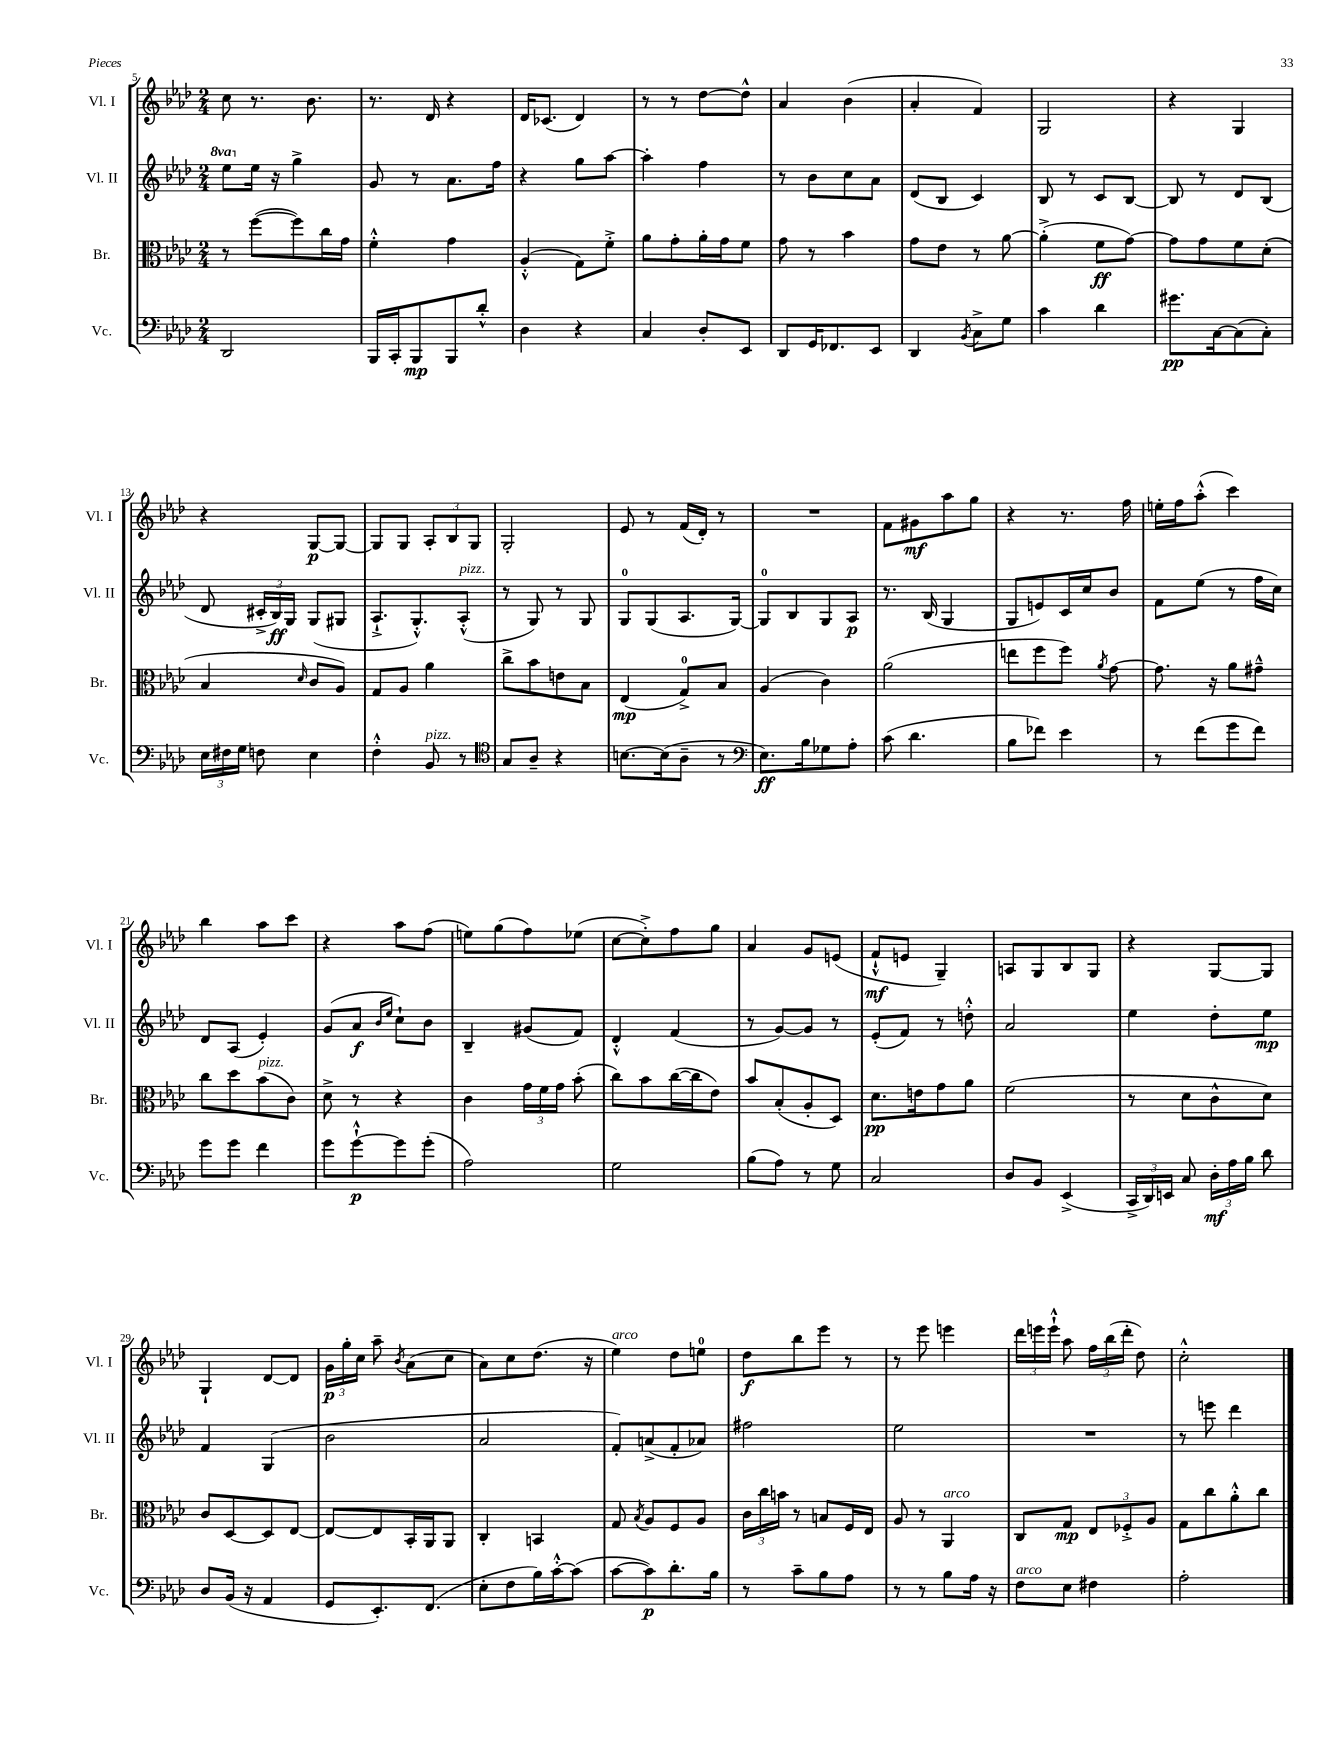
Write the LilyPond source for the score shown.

<<
\new StaffGroup <<
\new Staff = "s0" \with { instrumentName = "Vl. I" shortInstrumentName = "Vl. I" } {
    \clef treble \key aes \major \numericTimeSignature \time 2/4
    \autoBeamOff c''8 r8. bes'8. |
    r8. des'16 r4 |
    des'16[ ces'8.]( des'4) |
    r8 r8 des''8[~ des''8]-^ |
    aes'4 bes'4( |
    aes'4-. f'4) |
    g2 |
    r4 g4 |
    r4 g8[~\p g8]~ |
    g8[ g8] \tuplet 3/2 { aes8[-. bes8 g8] } |
    g2-. |
    ees'8 r8 f'16[( des'16]-.) r8 |
    R2 |
    f'8[ gis'8\mf aes''8 g''8] |
    r4 r8. f''16 |
    e''16[-. f''16 aes''8]-.-^( c'''4) |
    bes''4 aes''8[ c'''8] |
    r4 aes''8[ f''8]( |
    e''8[) g''8( f''8) ees''8]( |
    c''8[~ c''8-.->) f''8 g''8] |
    aes'4 g'8[ e'8]( |
    f'8[-!-^\mf e'8] g4--) |
    a8[ g8 bes8 g8] |
    r4 g8[~ g8] |
    g4-! des'8[~ des'8] |
    \tuplet 3/2 { g'16[\p g''16-. c''16] } aes''8-- \acciaccatura { bes'8 } aes'8[( c''8] |
    aes'8[) c''8 des''8.]( r16 |
    ees''4^\markup { \italic "arco" }) des''8[ e''8]-0 |
    des''8[\f bes''8 ees'''8] r8 |
    r8 ees'''8 e'''4 |
    \tuplet 3/2 { des'''16[ e'''16 e'''16]-!-^ } aes''8 \tuplet 3/2 { f''16[ bes''16( des'''16]-. } des''8) |
    c''2-.-^ \bar "|." |
}
\new Staff = "s1" \with { instrumentName = "Vl. II" shortInstrumentName = "Vl. II" } {
    \clef treble \key aes \major \numericTimeSignature \time 2/4 \set Staff.ottavationMarkups = #ottavation-simple-ordinals
    \autoBeamOff \ottava #1 ees'''8[ \ottava #0 ees''16] r16 g''4-> |
    g'8 r8 aes'8.[ f''16] |
    r4 g''8[ aes''8]~ |
    aes''4-. f''4 |
    r8 bes'8[ c''8 aes'8] |
    des'8[( bes8] c'4) |
    bes8 r8 c'8[ bes8]~ |
    bes8 r8 des'8[ bes8]( |
    des'8 \tuplet 3/2 { cis'16[-.-> bes16\ff) g16] } g8[( gis8] |
    aes8.[-!-> g8.-.-^) aes8]-.-^^\markup { \italic "pizz." }( |
    r8 g8) r8 g8 |
    g8[-0 g8( aes8. g16]~) |
    g8[-0 bes8 g8 aes8]\p |
    r8. bes16( g4 |
    g8[ e'8) c'16 c''16 bes'8] |
    f'8[ ees''8]( r8 f''16[ c''16]) |
    des'8[ aes8]( ees'4-.) |
    g'8[( aes'8]\f \grace { bes'16[ ees''16] } c''8[-!) bes'8] |
    bes4-- gis'8[( f'8]) |
    des'4-.-^ f'4( |
    r8 g'8[~) g'8] r8 |
    ees'8[-.( f'8]) r8 d''8-.-^ |
    aes'2 |
    ees''4 des''8[-. ees''8]\mp |
    f'4 g4( |
    bes'2 |
    aes'2 |
    f'8[-.) a'8->( f'8-. aes'8]) |
    fis''2 |
    ees''2 |
    R2 |
    r8 e'''8 des'''4 \bar "|." |
}
\new Staff = "s2" \with { instrumentName = "Br." shortInstrumentName = "Br." } {
    \clef alto \key aes \major \numericTimeSignature \time 2/4
    \autoBeamOff r8 f''8[~( f''8) c''16 g'16] |
    f'4-.-^ g'4 |
    aes4-.-^( g8[) f'8]-.-> |
    aes'8[ g'8-. aes'16-. g'16 f'8] |
    g'8 r8 bes'4 |
    g'8[ ees'8] r8 aes'8~ |
    aes'4-.->( f'8[\ff g'8]~) |
    g'8[ g'8 f'8 des'8]-.( |
    bes4 \grace { des'16 } c'8[ aes8]) |
    g8[ aes8] aes'4 |
    c''8[-> bes'8 e'8 bes8] |
    ees4\mp( g8[-0->) bes8] |
    aes4( c'4) |
    aes'2( |
    e''8[ f''8 f''8]) \acciaccatura { aes'8 } g'8~ |
    g'8. r16 aes'8[ gis'8]---^ |
    c''8[ des''8 bes'8^\markup { \italic "pizz." }( c'8]) |
    des'8-> r8 r4 |
    c'4 \tuplet 3/2 { g'16[ f'16 g'16] } bes'8-.( |
    c''8[) bes'8 c''16~( c''16 ees'8]) |
    bes'8[ bes8-.( aes8-. des8]) |
    des'8.[\pp e'16 g'8 aes'8] |
    f'2( |
    r8 des'8[ c'8-^ des'8]) |
    c'8[ des8~ des8 ees8]~ |
    ees8[~ ees8 bes,16-. aes,16 aes,8] |
    c4-. b,4 |
    g8 \acciaccatura { bes8 } aes8[ f8 aes8] |
    \tuplet 3/2 { c'16[ c''16 b'16] } r8 b8[ f16 ees16] |
    aes8 r8 aes,4^\markup { \italic "arco" } |
    c8[ g8]\mp \tuplet 3/2 { ees8[ fes8-.-> aes8] } |
    g8[ c''8 aes'8-.-^ c''8] \bar "|." |
}
\new Staff = "s3" \with { instrumentName = "Vc." shortInstrumentName = "Vc." } {
    \clef bass \key aes \major \numericTimeSignature \time 2/4
    \autoBeamOff des,2 |
    bes,,16[ c,16-. bes,,8\mp bes,,8 des'8]-.-^ |
    des4 r4 |
    c4 des8[-. ees,8] |
    des,8[ g,16 fes,8. ees,8] |
    des,4 \acciaccatura { bes,8 } c8[-> g8] |
    c'4 des'4 |
    gis'8.[\pp c16~ c8( c8]-.) |
    \tuplet 3/2 { ees16[ fis16 g16] } f8 ees4 |
    f4-.-^ bes,8^\markup { \italic "pizz." } r8 |
    \clef tenor g8[ aes8]-- r4 |
    b8.[~ b16( aes8]-- r8 |
    \clef bass ees8.[\ff) bes16 ges8 aes8]-. |
    c'8( des'4. |
    bes8[ fes'8]) ees'4 |
    r8 f'8[( g'8 f'8]) |
    g'8[ g'8] f'4 |
    g'8[ g'8~-!-^\p g'8 g'8]-.( |
    aes2) |
    g2 |
    bes8[( aes8]) r8 g8 |
    c2 |
    des8[ bes,8] ees,4->( |
    \tuplet 3/2 { c,16[-> des,16) e,16] } c8 \tuplet 3/2 { des16[-.\mf aes16 bes16] } des'8 |
    des8[ bes,16]( r16 aes,4 |
    g,8[ ees,8.-.) f,8.]( |
    ees8[-. f8 bes16) c'16~-.-^ c'8]( |
    c'8[~ c'8\p) des'8.-. bes16] |
    r8 c'8[-- bes8 aes8] |
    r8 r8 bes8[ aes16] r16 |
    f8[^\markup { \italic "arco" } ees8] fis4 |
    aes2-. \bar "|." |
}
>>
>>
\layout { \context { \Score currentBarNumber = #5 } }
